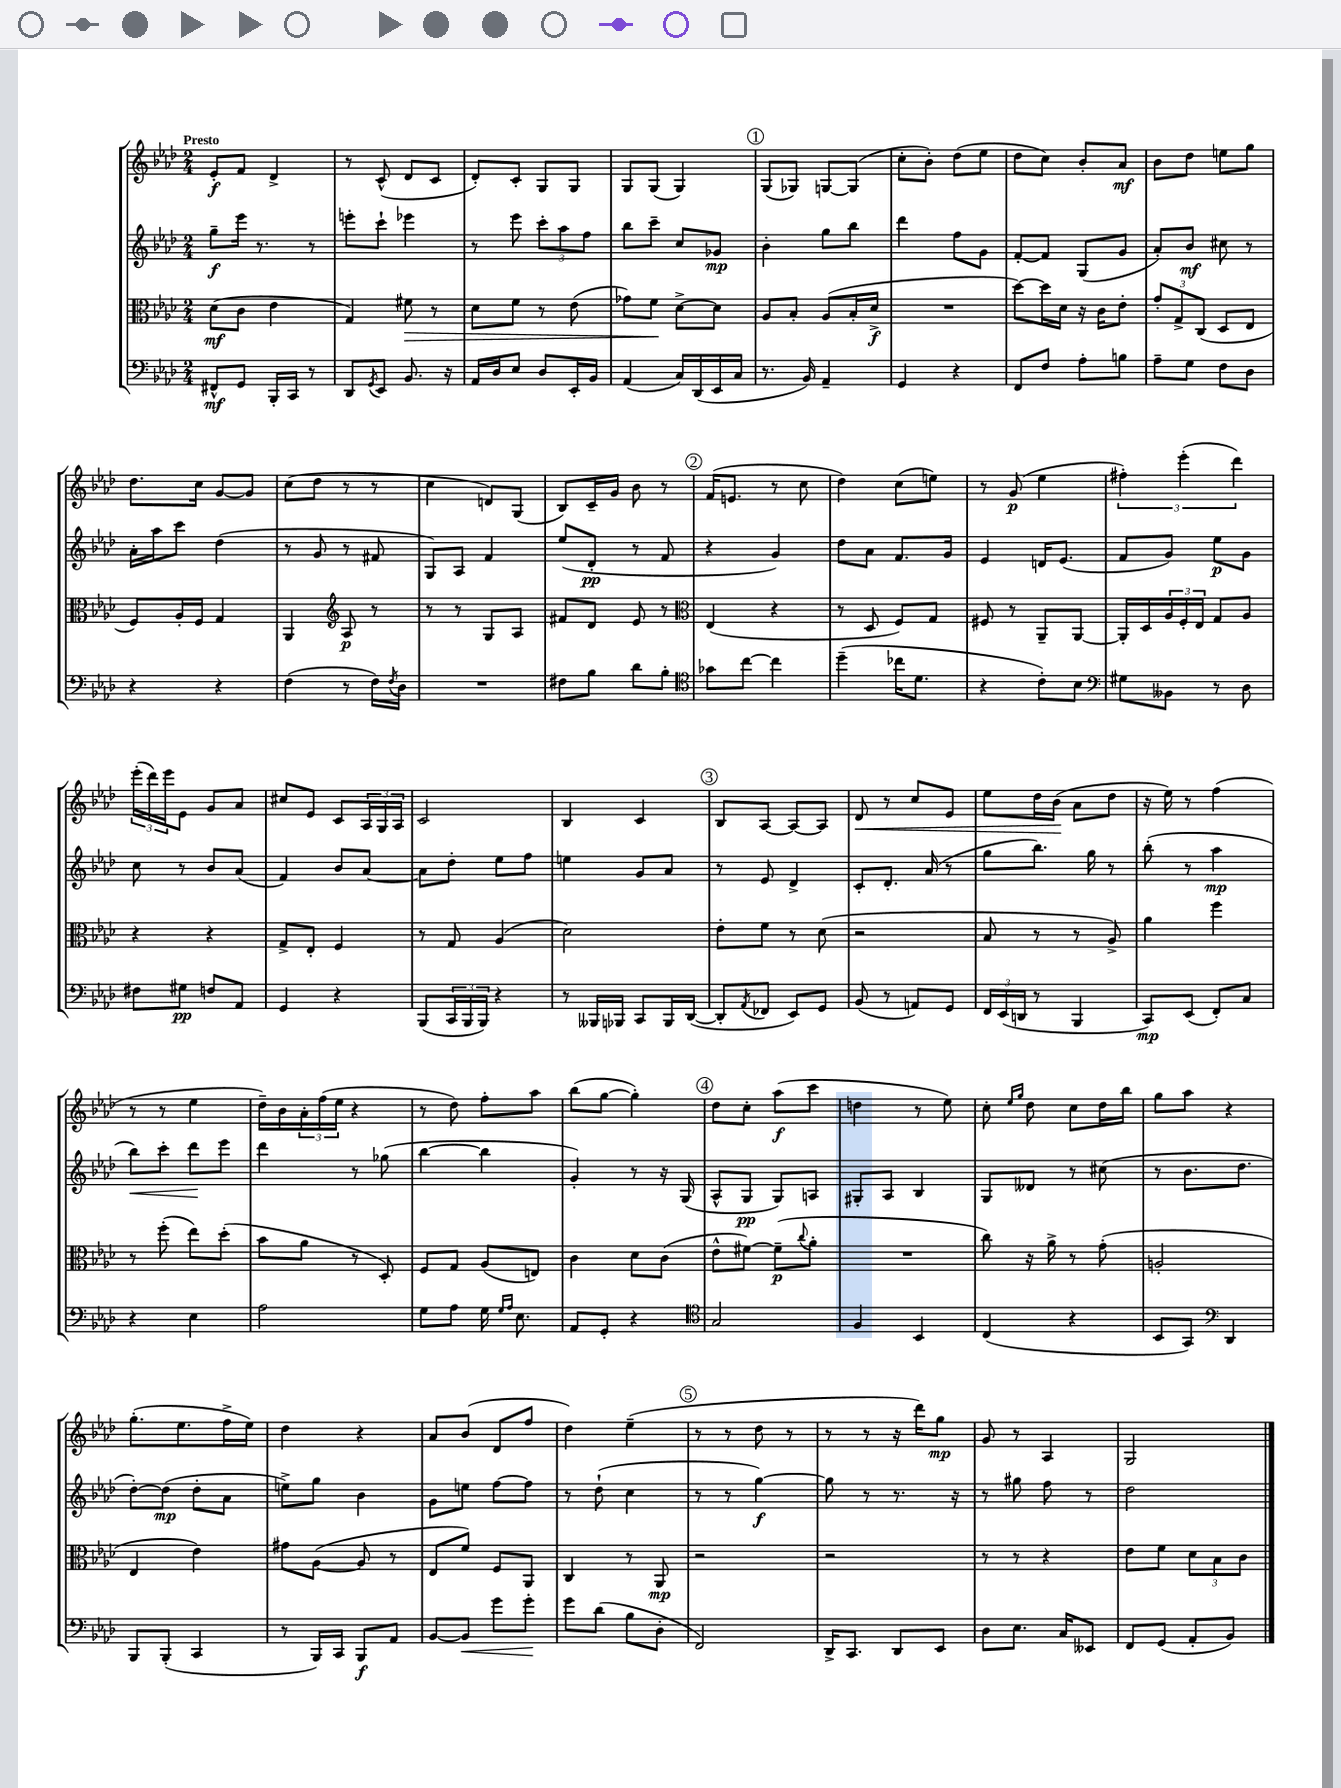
<<
\new StaffGroup <<
\new Staff = "s0" {
    \clef treble \key aes \major \numericTimeSignature \time 2/4 \tempo "Presto"
    ees'8-.\f f'8 des'4-> |
    r8 c'8-^( des'8 c'8 |
    des'8-.) c'8-. g8 g8 |
    g8 g8( g4) |
    \mark \markup { \circle "1" } g8( ges8) g8~ g8( |
    c''8-. bes'8-.) des''8( ees''8 |
    des''8 c''8) bes'8-. aes'8\mf |
    bes'8 des''8 e''8 g''8 |
    des''8. c''16 g'8~ g'8 |
    c''8( des''8 r8 r8 |
    c''4 d'8) g8( |
    bes8) c'16-- g'16 bes'8 r8 |
    \mark \markup { \circle "2" } f'16( e'8. r8 c''8 |
    des''4) c''8( e''8) |
    r8 g'8\p( ees''4 |
    \tuplet 3/2 { fis''4-.) ees'''4-.( des'''4) } |
    \tuplet 3/2 { ees'''16-.( des'''16) ees'''16 } ees'8 g'8 aes'8 |
    cis''8 ees'8 c'8 \tuplet 3/2 { aes16 g16 aes16 } |
    c'2 |
    bes4 c'4 |
    \mark \markup { \circle "3" } bes8 aes8~ aes8~ aes8 |
    des'8\< r8 c''8 ees'8 |
    ees''8 des''16 bes'16\!( aes'8 des''8 |
    r16 ees''16) r8 f''4( |
    r8 r8 ees''4 |
    des''16--) bes'16 \tuplet 3/2 { aes'16-. f''16( ees''16 } r4 |
    r8 des''8) f''8-. aes''8 |
    bes''8( g''8~ g''4-.) |
    \mark \markup { \circle "4" } des''8 c''8-. aes''8\f( c'''8 |
    d''4 r8 ees''8) |
    c''8-. \grace { ees''16 g''16 } des''8 c''8 des''16 bes''16 |
    g''8 aes''8 r4 |
    g''8.-.( ees''8. f''16-> ees''16) |
    des''4 r4 |
    aes'8 bes'8( des'8 f''8 |
    des''4) ees''4--( |
    \mark \markup { \circle "5" } r8 r8 des''8 r8 |
    r8 r8 r16 des'''16) g''8\mp |
    g'8 r8 aes4 |
    g2 \bar "|." |
}
\new Staff = "s1" {
    \clef treble \key aes \major \numericTimeSignature \time 2/4
    g''8--\f ees'''16 r8. r8 |
    e'''8-. c'''8-! ees'''4 |
    r8 ees'''8 \tuplet 3/2 { c'''8-. aes''8 f''8 } |
    bes''8 c'''8-- c''8 ges'8\mp |
    \mark \markup { \circle "1" } bes'4-. g''8 bes''8 |
    des'''4 f''8 g'8 |
    f'8~-. f'8 g8( g'8 |
    aes'8-.) bes'8\mf cis''8 r8 |
    aes'16-. aes''16 c'''8 des''4( |
    r8 g'8 r8 fis'8 |
    g8) aes8 f'4 |
    ees''8( des'8-.\pp r8 f'8 |
    \mark \markup { \circle "2" } r4 g'4) |
    des''8 aes'8 f'8. g'16 |
    ees'4 d'16 ees'8.( |
    f'8 g'8) ees''8\p g'8 |
    c''8 r8 bes'8 aes'8( |
    f'4) bes'8 aes'8~ |
    aes'8 des''8-. ees''8 f''8 |
    e''4 g'8 aes'8 |
    \mark \markup { \circle "3" } r8 ees'8 des'4-> |
    c'8-. des'8.-. aes'16( r8 |
    g''8 bes''8.) g''16 r8 |
    bes''8-.( r8 aes''4\mp |
    bes''8\<) c'''8-. des'''8\! ees'''8 |
    des'''4 r8 ges''8( |
    bes''4~ bes''4 |
    g'4-.) r8 r16 g16( |
    \mark \markup { \circle "4" } aes8-^ g8\pp g8) a8 |
    gis8-. aes8 bes4 |
    g8 deses'8 r8 cis''8( |
    r8 bes'8. des''8. |
    des''8~-.) des''8\mp( des''8-. aes'8 |
    e''8->) g''8 bes'4 |
    g'8 e''8 f''8~ f''8 |
    r8 des''8-!( c''4 |
    \mark \markup { \circle "5" } r8 r8 g''4~\f) |
    g''8 r8 r8. r16 |
    r8 gis''8 f''8 r8 |
    des''2 \bar "|." |
}
\new Staff = "s2" {
    \clef alto \key aes \major \numericTimeSignature \time 2/4
    des'8\mf( c'8 ees'4 |
    g4) fis'8\> r8 |
    des'8 f'8 r8 ees'8( |
    ges'8) f'8\! des'8~-> des'8 |
    \mark \markup { \circle "1" } aes8 bes8-. aes8( bes16-. des'16->\f |
    R2 |
    des''8~) des''16 des'16 r16 c'16 ees'8-. |
    \tuplet 3/2 { g'8-. g8-> c8( } des8 ees8 |
    f8) aes16-. f16 g4 |
    aes,4 \clef treble aes8\p r8 |
    r8 r8 g8 aes8 |
    fis'8 des'8 ees'8 r8 |
    \mark \markup { \circle "2" } \clef alto ees4( r4 |
    r8 des8 f8) g8 |
    fis8 r8 aes,8-- aes,8~ |
    aes,16-. des16 \tuplet 3/2 { aes16 f16-. ees16 } g8 aes8 |
    r4 r4 |
    g8-> ees8-. f4 |
    r8 g8 aes4( |
    des'2) |
    \mark \markup { \circle "3" } ees'8-. f'8 r8 des'8( |
    r2 |
    bes8 r8 r8 aes8->) |
    aes'4 f''4 |
    r8 f''8-.( ees''8) des''8-.( |
    bes'8 aes'8 r8 des8-.) |
    f8 g8 aes8( e8) |
    c'4 des'8 c'8( |
    \mark \markup { \circle "4" } ees'8-^ fis'8~) fis'8--\p( \appoggiatura { c''8 } aes'8-. |
    R2 |
    c''8) r16 aes'16-> r8 g'8-.( |
    a2-. |
    ees4 ees'4) |
    gis'8 aes8~( aes8 r8 |
    ees8 f'8) f8 aes,8 |
    c4 r8 aes,8\mp |
    \mark \markup { \circle "5" } r2 |
    r2 |
    r8 r8 r4 |
    ees'8 f'8 \tuplet 3/2 { des'8 bes8 c'8 } \bar "|." |
}
\new Staff = "s3" {
    \clef bass \key aes \major \numericTimeSignature \time 2/4
    fis,8-^\mf g,8 bes,,16-. c,16 r8 |
    des,8 \acciaccatura { g,8 } ees,8 bes,8. r16 |
    aes,16 des16 ees8 des8 ees,16-. bes,16 |
    aes,4( c16) des,16( ees,16 c16 |
    \mark \markup { \circle "1" } r8. bes,16) aes,4-- |
    g,4 r4 |
    f,8 f8 aes8-. b8 |
    aes8-- g8 f8 des8 |
    r4 r4 |
    f4( r8 f16) \acciaccatura { f8 } des16 |
    R2 |
    fis8 bes8 des'8 bes8-. |
    \mark \markup { \circle "2" } \clef tenor ges'8 c''8~ c''4 |
    des''4--( ces''16 des'8. |
    r4 c'8-.) bes8 |
    \clef bass gis8 beses,8 r8 des8 |
    fis8 gis8\pp f8 aes,8 |
    g,4 r4 |
    bes,,8( \tuplet 3/2 { c,16 bes,,16 bes,,16) } r4 |
    r8 beses,,16 bes,,16 c,8 bes,,16 des,16~( |
    \mark \markup { \circle "3" } des,8-. \acciaccatura { aes,8 } fes,8 ees,8) g,8 |
    bes,8( r8 a,8) g,8 |
    \tuplet 3/2 { f,16 ees,16( d,16 } r8 bes,,4 |
    c,8\mp) ees,8( f,8-.) c8 |
    r4 ees4 |
    aes2 |
    g8 aes8 g16 \grace { g16 aes16 } ees8. |
    aes,8 g,8-. r4 |
    \mark \markup { \circle "4" } \clef tenor g2 |
    f4 bes,4 |
    c4( r4 |
    bes,8 g,8) \clef bass des,4 |
    bes,,8 bes,,8-.( c,4 |
    r8 bes,,16) c,16 bes,,8\f aes,8 |
    bes,8~ bes,8\< g'8 g'8-.\! |
    g'8 des'8( bes8 des8-. |
    \mark \markup { \circle "5" } f,2) |
    des,16-> c,8. des,8 ees,8 |
    des8 ees8. c16 eeses,8 |
    f,8 g,8( aes,8-. bes,8) \bar "|." |
}
>>
>>
\layout { \context { \Score \remove "Bar_number_engraver" } }
